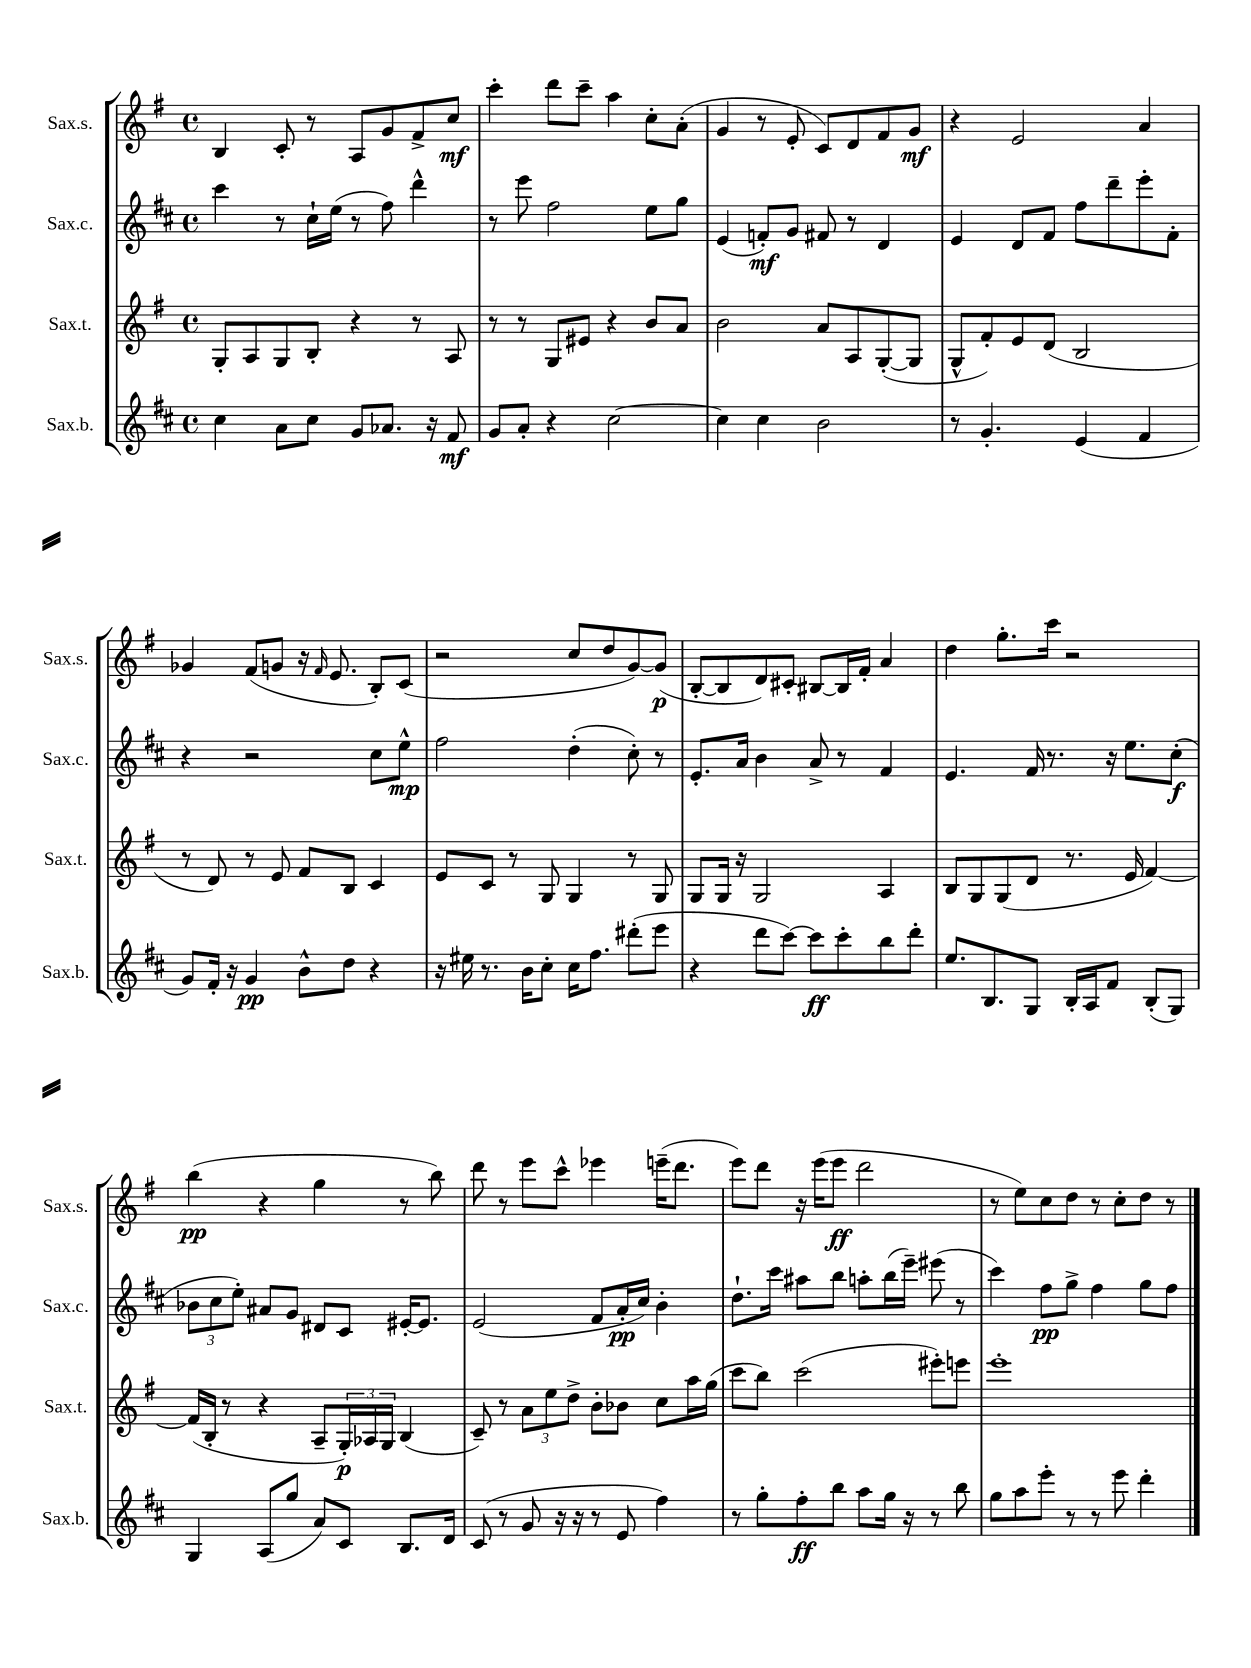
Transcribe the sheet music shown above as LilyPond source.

<<
\new StaffGroup <<
\new Staff = "s0" \with { instrumentName = "Sax.s." shortInstrumentName = "Sax.s." } {
    \clef treble \key g \major \defaultTimeSignature \time 4/4
    b4 c'8-. r8 a8 g'8 fis'8-> c''8\mf |
    c'''4-. d'''8 c'''8-- a''4 c''8-. a'8-.( |
    g'4 r8 e'8-. c'8) d'8 fis'8 g'8\mf |
    r4 e'2 a'4 |
    ges'4 fis'8( g'8 r16 \grace { fis'16 } e'8. b8-.) c'8( |
    r2 c''8 d''8 g'8~) g'8\p( |
    b8~-. b8 d'8) cis'8-. bis8~ bis16 fis'16-. a'4 |
    d''4 g''8.-. c'''16 r2 |
    b''4\pp( r4 g''4 r8 b''8) |
    d'''8 r8 e'''8 c'''8-^ ees'''4 e'''16--( d'''8. |
    e'''8) d'''8 r16 e'''16( e'''8\ff d'''2 |
    r8 e''8) c''8 d''8 r8 c''8-. d''8 r8 \bar "|." |
}
\new Staff = "s1" \with { instrumentName = "Sax.c." shortInstrumentName = "Sax.c." } {
    \clef treble \key d \major \defaultTimeSignature \time 4/4
    cis'''4 r8 cis''16-! e''16( r8 fis''8) d'''4-^ |
    r8 e'''8 fis''2 e''8 g''8 |
    e'4( f'8-.\mf) g'8 fis'8 r8 d'4 |
    e'4 d'8 fis'8 fis''8 d'''8-- e'''8-. fis'8-. |
    r4 r2 cis''8 e''8-^\mp |
    fis''2 d''4-.( cis''8-.) r8 |
    e'8.-. a'16 b'4 a'8-> r8 fis'4 |
    e'4. fis'16 r8. r16 e''8. cis''8-.\f( |
    \tuplet 3/2 { bes'8 cis''8 e''8-.) } ais'8 g'8 dis'8 cis'8 eis'16~-. eis'8. |
    e'2( fis'8 a'16-.\pp cis''16) b'4-. |
    d''8.-! cis'''16 ais''8 b''8 a''8-. b''16( e'''16--) eis'''8( r8 |
    cis'''4) fis''8\pp g''8-> fis''4 g''8 fis''8 \bar "|." |
}
\new Staff = "s2" \with { instrumentName = "Sax.t." shortInstrumentName = "Sax.t." } {
    \clef treble \key g \major \defaultTimeSignature \time 4/4
    g8-. a8 g8 b8-. r4 r8 a8 |
    r8 r8 g8 eis'8 r4 b'8 a'8 |
    b'2 a'8 a8 g8~-.( g8 |
    g8-^ fis'8-.) e'8 d'8( b2 |
    r8 d'8) r8 e'8 fis'8 b8 c'4 |
    e'8 c'8 r8 g8 g4 r8 g8 |
    g8 g16 r16 g2 a4 |
    b8 g8 g8( d'8 r8. e'16 fis'4~) |
    fis'16( b16-. r8 r4 a8-- \tuplet 3/2 { g16-.\p) aes16 g16 } b4( |
    c'8--) r8 \tuplet 3/2 { a'8 e''8 d''8-> } b'8-. bes'8 c''8 a''16 g''16( |
    c'''8 b''8) c'''2( eis'''8-.) e'''8 |
    e'''1-. \bar "|." |
}
\new Staff = "s3" \with { instrumentName = "Sax.b." shortInstrumentName = "Sax.b." } {
    \clef treble \key d \major \defaultTimeSignature \time 4/4
    cis''4 a'8 cis''8 g'8 aes'8. r16 fis'8\mf |
    g'8 a'8-. r4 cis''2~ |
    cis''4 cis''4 b'2 |
    r8 g'4.-. e'4( fis'4 |
    g'8) fis'16-. r16 g'4\pp b'8-^ d''8 r4 |
    r16 eis''16 r8. b'16 cis''8-. cis''16 fis''8. dis'''8-.( e'''8 |
    r4 d'''8 cis'''8~) cis'''8\ff cis'''8-. b''8 d'''8-. |
    e''8. b8. g8 b16-. a16 fis'8 b8-.( g8) |
    g4 a8( g''8 a'8) cis'8 b8. d'16 |
    cis'8( r8 g'8 r16 r16 r8 e'8 fis''4) |
    r8 g''8-. fis''8-.\ff b''8 a''8 g''16 r16 r8 b''8 |
    g''8 a''8 e'''8-. r8 r8 e'''8 d'''4-. \bar "|." |
}
>>
>>
\layout { \context { \Score \remove "Bar_number_engraver" } }
